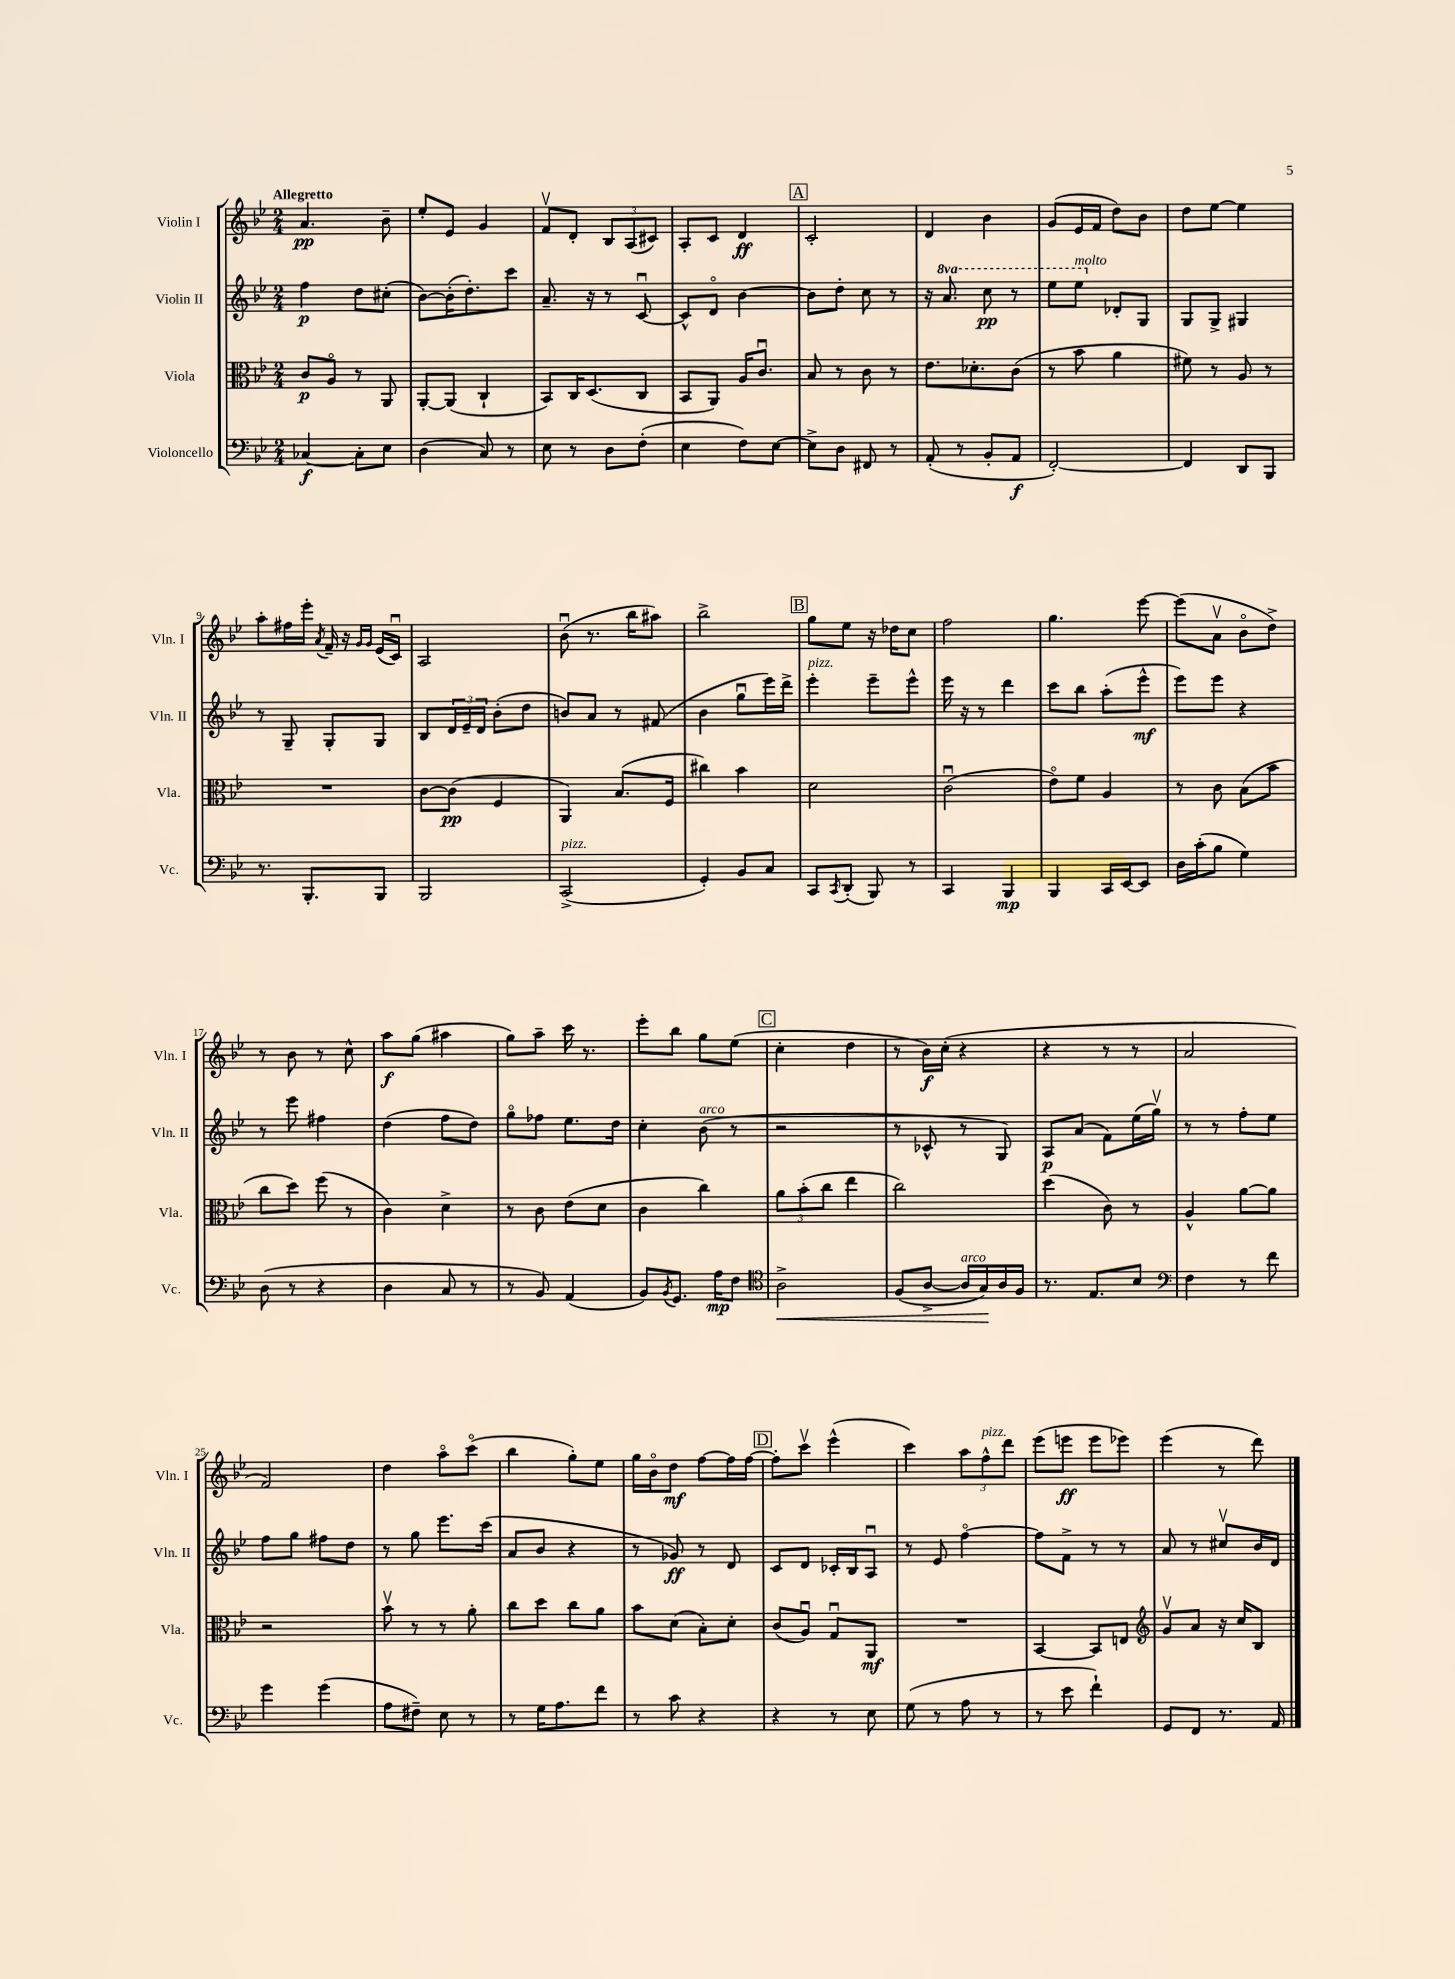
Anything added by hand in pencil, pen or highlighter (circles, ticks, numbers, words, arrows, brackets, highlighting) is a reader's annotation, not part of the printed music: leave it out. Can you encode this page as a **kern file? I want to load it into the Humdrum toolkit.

**kern	**kern	**kern	**kern
*staff4	*staff3	*staff2	*staff1
*clefF4	*clefC3	*clefG2	*clefG2
*k[b-e-]	*k[b-e-]	*k[b-e-]	*k[b-e-]
*M2/4	*M2/4	*M2/4	*M2/4
[4C-/	8c/L	4ff\	4.a/
.	8Ao/J	.	.
8C-'\]L	8r	8dd\L	.
8E-\J	8AA/	(8cc#'\J	8b-~\
=	=	=	=
(4D\	[8AA'/L	[8b-\L)	8ee-'/L
.	(8AA/]J	(16b-'\]K	8e-/J
.	.	8.dd'\)	.
8C/)	4C`/	.	4g/
8r	.	8ccc\J	.
=	=	=	=
8E-\	8BB-/L)	8.a~/	8fv/L
8r	16C/K	.	8d'/J
.	(8.D/	16r	.
8D\L	.	8r	12B-/L
.	.	.	(12A/
(8F'\J	8C/J	[8cu/	.
.	.	.	12c#/J)
=	=	=	=
4E-\	8BB-/L	8c^^/]L	8A'/L
.	8AA/J)	8do/J	8c/J
8F\L)	16A/LK	[4b-\	4d/
.	8.cu/J	.	.
[8E-\J	.	.	.
=	=	=	=
8E-^\]L	8B-/	8b-\]L	2c'/
8D\J	8r	8dd'\J	.
8FF#/	8c\	8cc\	.
8r	8r	8r	.
=	=	=	=
(8AA'/	8.e-\L	16r	4d/
.	.	8.aa/	.
8r	.	.	.
.	8.d-'\	.	.
8BB-'/L	.	8ccc\	4b-\
8AA/J	(8c\J	8r	.
=	=	=	=
[2FF'/)	8r	8eee-\L	(8g/L
.	8b-\	8eee-\J	16e-/L
.	.	.	16f/JJ
.	4a\	8d-'/L	8dd\L)
.	.	8G/J	8b-\J
=	=	=	=
4FF/]	8f#\)	8G/L	8dd\L
.	8r	8G^/J	[8ee-\J
8DD/L	8A/	4G#/	4ee-\]
8BBB-/J	8r	.	.
=	=	=	=
8.r	2r	8r	8aa'\L
.	.	8G~/	16ff#\L
8.BBB-'/L	.	.	16eee-'\JJ
.	.	.	8qa/
.	.	8G'/L	16f~/
.	.	.	16r
.	.	.	16qqg/LL
.	.	.	16qqg/JJ
8BBB-/J	.	8G/J	(16e-/LL
.	.	.	16cu/JJ)
=	=	=	=
2BBB-/	[8c\L	8B-/L	2A/
.	(8c\]J	24d/L	.
.	.	24e-~/	.
.	.	24d/JJ	.
.	4F/	(8b-'\L	.
.	.	8dd\J	.
=	=	=	=
(2CC^/	4AA/)	8b/L)	(8b-u\
.	.	8a/J	8.r
.	(8.B-/L	8r	.
.	.	.	16bb-\LK
.	.	(8f#/	8aa#\J)
.	16F/Jk	.	.
=	=	=	=
4GG'/)	4cc#\)	4b-\	2bb-^\
8BB-/L	4b-\	8ggu\L	.
8C/J	.	16eee-\L)	.
.	.	16ddd^\JJ	.
=	=	=	=
8CC/L	2d\	4eee-'\	8gg\L
8qCC/	.	.	.
(8DD'/J	.	.	8ee-\J
8BBB-/)	.	8eee-~\L	16r
.	.	.	16dd-\LK
8r	.	8eee-^^\J	8cc\J
=	=	=	=
4CC/	(2cu\	16eee-\	2ff\
.	.	16r	.
.	.	8r	.
4BBB-/	.	4ddd\	.
=	=	=	=
4BBB-/	8e-o\L)	8ccc\L	4.gg\
.	8f\J	8bb-\J	.
16CC/LL	4A/	(8aa'\L	.
[16EE-/J	.	.	.
8EE-/]J	.	8eee-^^\J	[8eee-\
=	=	=	=
16D\LL	8r	8eee-\L)	(8eee-\]L
(16c'\J	.	.	.
8B-\J	8c\	8eee-\J	8av\J
4G\)	(8B-\L	4r	8b-o\L
.	8b-\J	.	8dd^\J)
=	=	=	=
(8D\	8cc\L	8r	8r
8r	8dd\J)	8eee-\	8b-\
4r	(8ff\	4ff#\	8r
.	8r	.	8cc^^\
=	=	=	=
4D\	4c\)	(4dd\	8aa\L
.	.	.	(8gg\J
8C/	4d^\	8ff\L	4aa#\
8r	.	8dd\J)	.
=	=	=	=
8r	8r	8ggo\L	8gg\L)
8BB-/)	8c\	8ff-\J	8aa~\J
(4AA/	(8e-\L	8.ee-\L	16ccc\
.	.	.	8.r
.	8d\J	.	.
.	.	16dd\Jk	.
=	=	=	=
8BB-/L)	4c\	4cc'\	8eee-'\L
8qBB-/	.	.	.
8.GG/J	.	.	8bb-\J
.	4cc\)	(8b-\	8gg\L
16A\LK	.	.	.
8F\J	.	8r	(8ee-\J
=	=	=	=
*clefC4	*	*	*
2A^\	12a\L	2r	4cc'\
.	(12b-'\	.	.
.	12cc\J	.	.
.	4ee-\	.	4dd\
=	=	=	=
(8F/L	2cc\)	8r	8r
[8A^/J	.	8c-^^/	16b-\LL)
.	.	.	(16cc'\JJ
16A/]LL	.	8r	4r
16G/)	.	.	.
16A/	.	8G/)	.
16F/JJ	.	.	.
=	=	=	=
8.r	(4dd\	8A/L	4r
.	.	(8a/J	.
8.E-/L	.	.	.
.	8c\)	8f\L)	8r
8B-/J	8r	(16ee-\L	8r
.	.	16ggv\JJ)	.
=	=	=	=
*clefF4	*	*	*
4F\	4A^^/	8r	2a/
.	.	8r	.
8r	[8a\L	8ff'\L	.
8f\	8a\]J	8ee-\J	.
=	=	=	=
4g\	2r	8ff\L	2f/)
.	.	8gg\J	.
(4g\	.	8ff#\L	.
.	.	8dd\J	.
=	=	=	=
8A\L	8b-v\	8r	4dd\
8F#~\J)	8r	8gg\	.
8E-\	8r	8.eee-\L	8aao\L
8r	8a'\	.	(8ccco\J
.	.	(16ccc\Jk	.
=	=	=	=
8r	8cc\L	8a/L	4bb-\
16G\LK	8dd\J	8b-/J	.
8.A\	.	.	.
.	8cc\L	4r	8gg'\L)
8f\J	8a\J	.	8ee-\J
=	=	=	=
8r	8b-\L	8r	16gg\LL
.	.	.	16b-o\J
8c\	(8d\J	8g-/)	8dd\J
4r	8B-'\L)	8r	[8ff\L
.	8d'\J	8d/	16ff\]L
.	.	.	[16ff\JJ
=	=	=	=
4r	(8c/L	8c/L	8ff'\]L
.	8Au/J)	8d/J	8cccv\J
8r	8Gu/L	16c-'/LL	(4eee-^^\
.	.	16B-/J	.
8E-\	8AA/J	8Au/J	.
=	=	=	=
(8G\	2r	8r	4ccc\)
8r	.	8e-/	.
8A\	.	[4ffo\	12aa\L
.	.	.	12ff^^\
8r	.	.	.
.	.	.	12ddd\J
=	=	=	=
8r	[4BB-/	8ff\]L	(8eee-\L
8e-\	.	8f^\J	8eee\J
4f`\)	8BB-/]L	8r	8eee\L
.	8E/J	8r	8eee-\J)
=	=	=	=
*	*clefG2	*	*
8GG/L	8gv/L	8a/	(4eee-\
8FF/J	8a/J	8r	.
8.r	16r	8cc#v/L	8r
.	16cc/LK	.	.
.	8B-/J	16b-/L	8ddd\)
16AA/	.	16d/JJ	.
==	==	==	==
*-	*-	*-	*-
